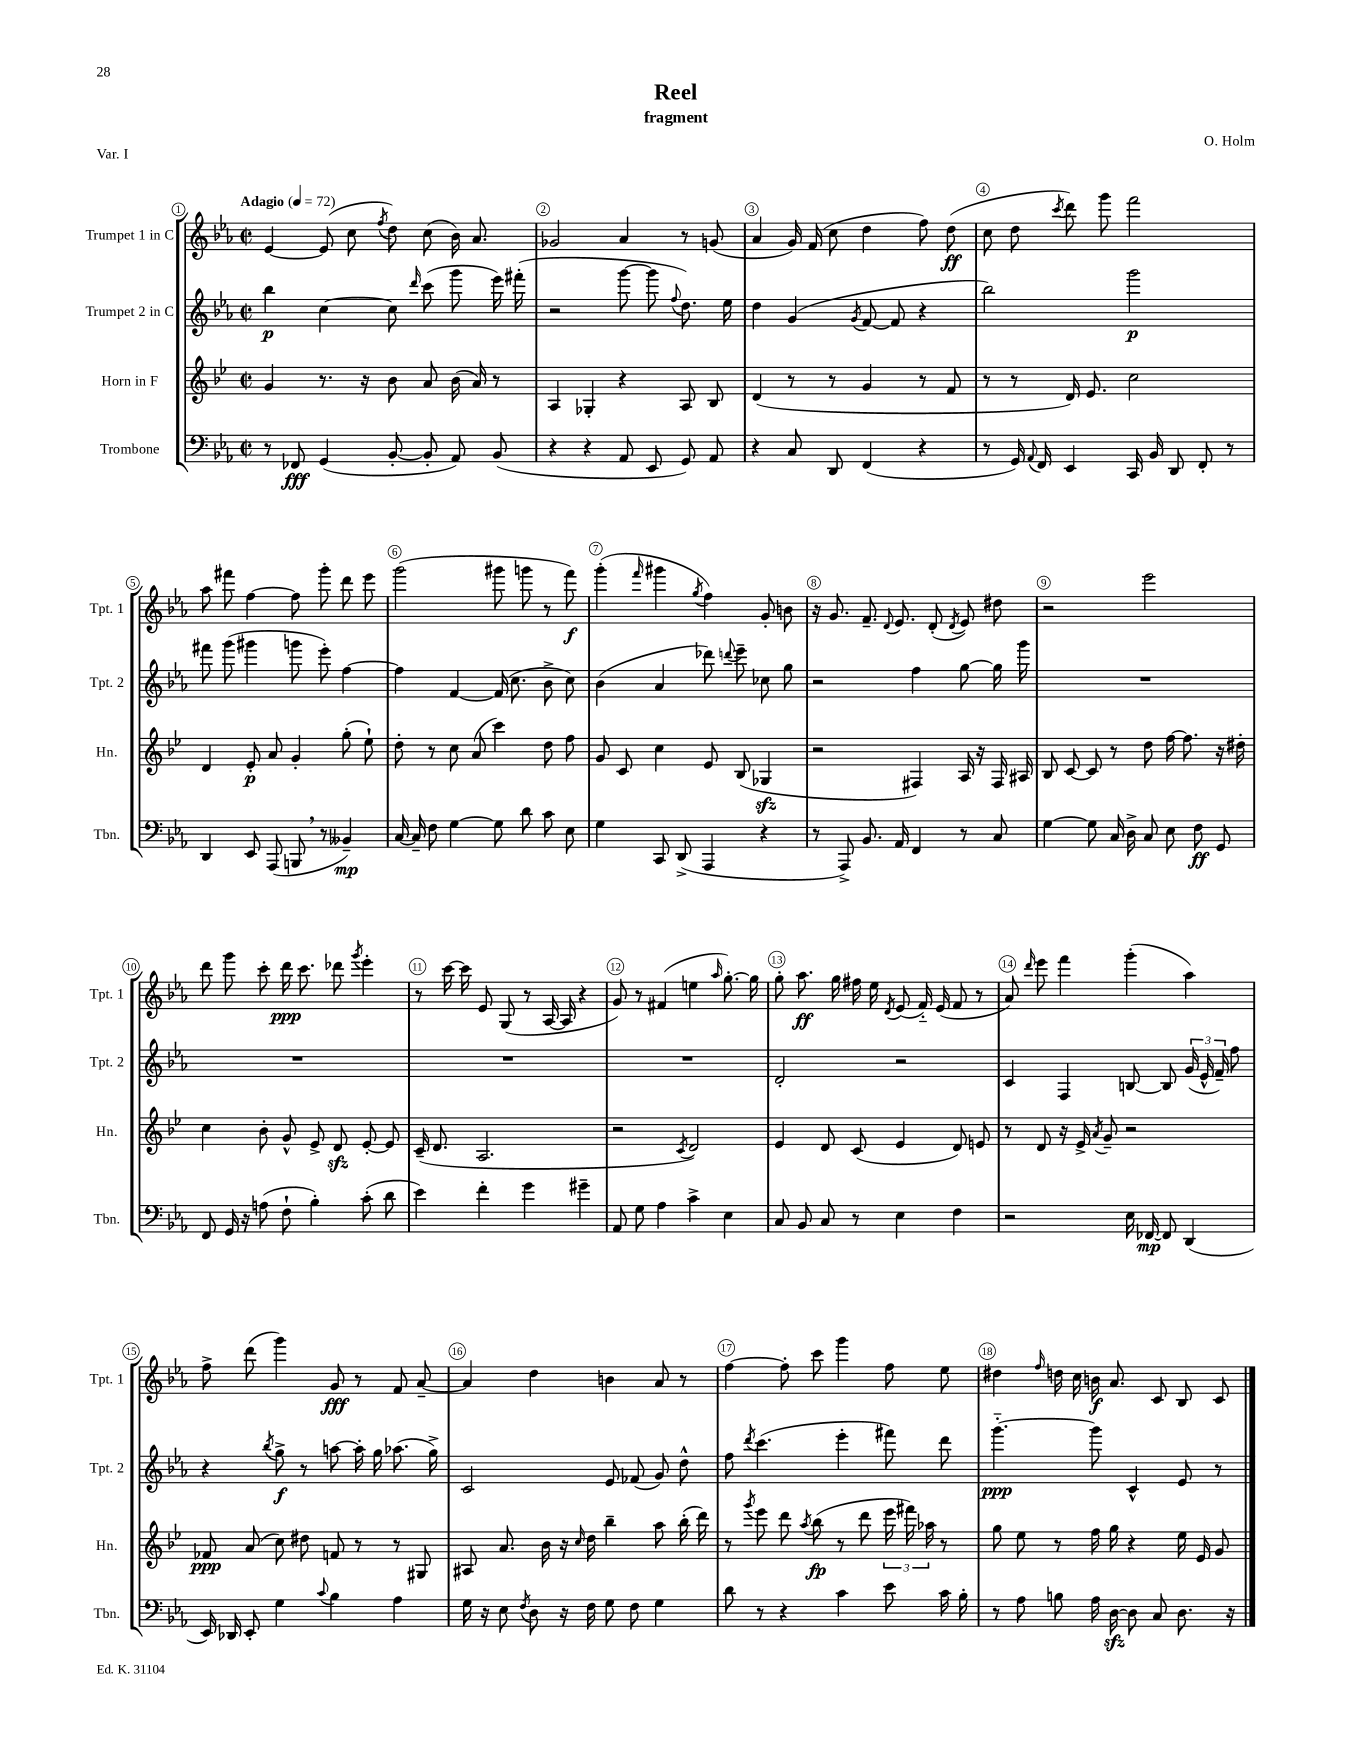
\header { title = "Reel" composer = "O. Holm" subtitle = "fragment" piece = "Var. I" }
<<
\new StaffGroup <<
\new Staff = "s0" \with { instrumentName = "Trumpet 1 in C" shortInstrumentName = "Tpt. 1" } {
    \clef treble \key ees \major \defaultTimeSignature \time 2/2 \tempo "Adagio" 4 = 72
    \autoBeamOff ees'4~ ees'8( c''8 \acciaccatura { f''8 } d''8) c''8( bes'16) aes'8. |
    ges'2 aes'4 r8 g'8( |
    aes'4 g'16) f'16( c''8 d''4 f''8) d''8\ff( |
    c''8 d''8 \acciaccatura { c'''8 } d'''8) g'''8 f'''2 |
    aes''8 fis'''8 f''4~ f''8 g'''8-. d'''8 ees'''8 |
    g'''2( gis'''8 g'''8 r8 f'''8\f) |
    g'''4-.( \grace { f'''16 } gis'''4 \acciaccatura { g''8 } f''4) g'8-. b'8 |
    r16 g'8. f'8.-- \appoggiatura { d'8 } ees'8. d'8-.( \acciaccatura { d'8 } ees'8) dis''8 |
    r2 ees'''2 |
    d'''8 g'''8 c'''8-. d'''16\ppp c'''8. des'''8 \acciaccatura { g'''8 } ees'''4-. |
    r8 c'''16~ c'''16 ees'8 g8( r8 aes16~ aes16 r4 |
    g'8) r8 fis'4( e''4 \grace { aes''16 } g''8.~-.) g''16 |
    g''8-. aes''8.\ff g''16 fis''16 ees''16 \acciaccatura { d'8 } ees'8( f'16-_) ees'16( f'8 r8 |
    aes'8) \grace { d'''16 } ees'''8 f'''4 g'''4-.( aes''4) |
    f''8-> d'''8( g'''4) g'8\fff r8 f'8 aes'8~-- |
    aes'4 d''4 b'4 aes'8 r8 |
    f''4~ f''8-. c'''8 g'''4 f''8 ees''8 |
    dis''4 \grace { f''16 } d''16 c''16 b'16\f aes'8. c'8 bes8 c'8 \bar "|." |
}
\new Staff = "s1" \with { instrumentName = "Trumpet 2 in C" shortInstrumentName = "Tpt. 2" } {
    \clef treble \key ees \major \defaultTimeSignature \time 2/2
    \autoBeamOff bes''4\p c''4~ c''8 \grace { d'''16 } c'''8( g'''8 ees'''16) fis'''16-.( |
    r2 g'''8~ g'''8 \appoggiatura { f''8 } d''8.) ees''16 |
    d''4 g'4( \acciaccatura { g'8 } f'8~ f'8 r4 |
    bes''2) g'''2\p |
    fis'''8 g'''8( gis'''4 g'''8 ees'''8-.) f''4~ |
    f''4 f'4~ f'16( c''8. bes'8-> c''8) |
    bes'4( aes'4 des'''8) \appoggiatura { d'''8 } ees'''8-- ces''8 g''8 |
    r2 f''4 g''8~ g''16 g'''16 |
    R1 |
    R1 |
    R1 |
    R1 |
    d'2-. r2 |
    c'4 f4 b8~ b8 \tuplet 3/2 { g'16( ees'16-^ f'16--) } f''8 |
    r4 \acciaccatura { bes''8 } g''8->\f r8 a''8~ a''16-. g''16 aes''8.( g''16->) |
    c'2 ees'8 fes'8( g'8) d''8-^ |
    f''8 \acciaccatura { d'''8 } c'''4.( ees'''4-. fis'''8) d'''8 |
    g'''4.~-_\ppp g'''8 c'4-^ ees'8 r8 \bar "|." |
}
\new Staff = "s2" \with { instrumentName = "Horn in F" shortInstrumentName = "Hn." } {
    \clef treble \key bes \major \defaultTimeSignature \time 2/2
    \autoBeamOff g'4 r8. r16 bes'8 a'8 bes'16( a'16) r8 |
    a4 ges4-. r4 a8 bes8 |
    d'4( r8 r8 g'4 r8 f'8 |
    r8 r8 d'16) ees'8. c''2 |
    d'4 ees'8-.\p a'8 g'4-. g''8-.( ees''8-!) |
    d''8-. r8 c''8 a'8( c'''4) d''8 f''8 |
    g'8 c'8 c''4 ees'8 bes8( ges4\sfz |
    r2 fis4) a16 r16 fis16 ais16 |
    bes8 c'8~ c'8 r8 d''8 f''16~ f''8. r16 dis''16-. |
    c''4 bes'8-. g'8-^ ees'8-> d'8\sfz ees'8~-. ees'8 |
    c'16--( d'8. a2. |
    r2 \acciaccatura { c'8 } d'2) |
    ees'4 d'8 c'8( ees'4 d'8) e'8 |
    r8 d'8 r16 ees'16-> \acciaccatura { a'8 } g'8-- r2 |
    fes'8\ppp a'8( c''8) dis''8 f'8 r8 r8 gis8 |
    ais8 a'8. bes'16 r16 \grace { c''16 } d''16 bes''4-- a''8 bes''16-.( d'''16) |
    r8 \acciaccatura { g'''8 } ees'''8 d'''8 \acciaccatura { a''8 } bes''8\fp( r8 d'''8 \tuplet 3/2 { ees'''16 fis'''16) aes''16 } r8 |
    g''8 ees''8 r8 f''16 g''16 r4 ees''16 ees'16 g'8 \bar "|." |
}
\new Staff = "s3" \with { instrumentName = "Trombone" shortInstrumentName = "Tbn." } {
    \clef bass \key ees \major \defaultTimeSignature \time 2/2
    \autoBeamOff r8 fes,8\fff g,4( bes,8~-. bes,8-. aes,8) bes,8( |
    r4 r4 aes,8 ees,8 g,8) aes,8 |
    r4 c8 d,8 f,4( r4 |
    r8 g,16) \appoggiatura { aes,8 } f,16 ees,4 c,16 bes,16 d,8 f,8-. r8 |
    d,4 ees,8 aes,,8( b,,8 \breathe r8 beses,4--\mp) |
    c16~ c16-- f8 g4~ g8 d'8 c'8 ees8 |
    g4 c,8 d,8->( aes,,4 r4 |
    r8 aes,,8->) bes,8. aes,16 f,4 r8 c8 |
    g4~ g8 c16 d16-> c8 ees8 f8\ff g,8 |
    f,8 g,16 r16 a8( f8-! bes4-.) c'8-.( d'8 |
    ees'4) f'4-. g'4 gis'4-- |
    aes,8 g8 aes4 c'4-> ees4 |
    c8 bes,8 c8 r8 ees4 f4 |
    r2 ees16 fes,16~\mp fes,8 d,4( |
    ees,16) des,16 ees,8-. g4 \appoggiatura { c'8 } bes4 aes4 |
    g16 r16 ees8 \acciaccatura { f8 } d8 r16 f16 g8 f8 g4 |
    d'8 r8 r4 c'4 ees'8 c'16 bes16-. |
    r8 aes8 b8 aes16 d16~\sfz d8 c8 d8. r16 \bar "|." |
}
>>
>>
\layout { \context { \Score \override BarNumber.break-visibility = ##(#f #t #t) barNumberVisibility = #all-bar-numbers-visible \override BarNumber.stencil = #(make-stencil-circler 0.1 0.3 ly:text-interface::print) } }
